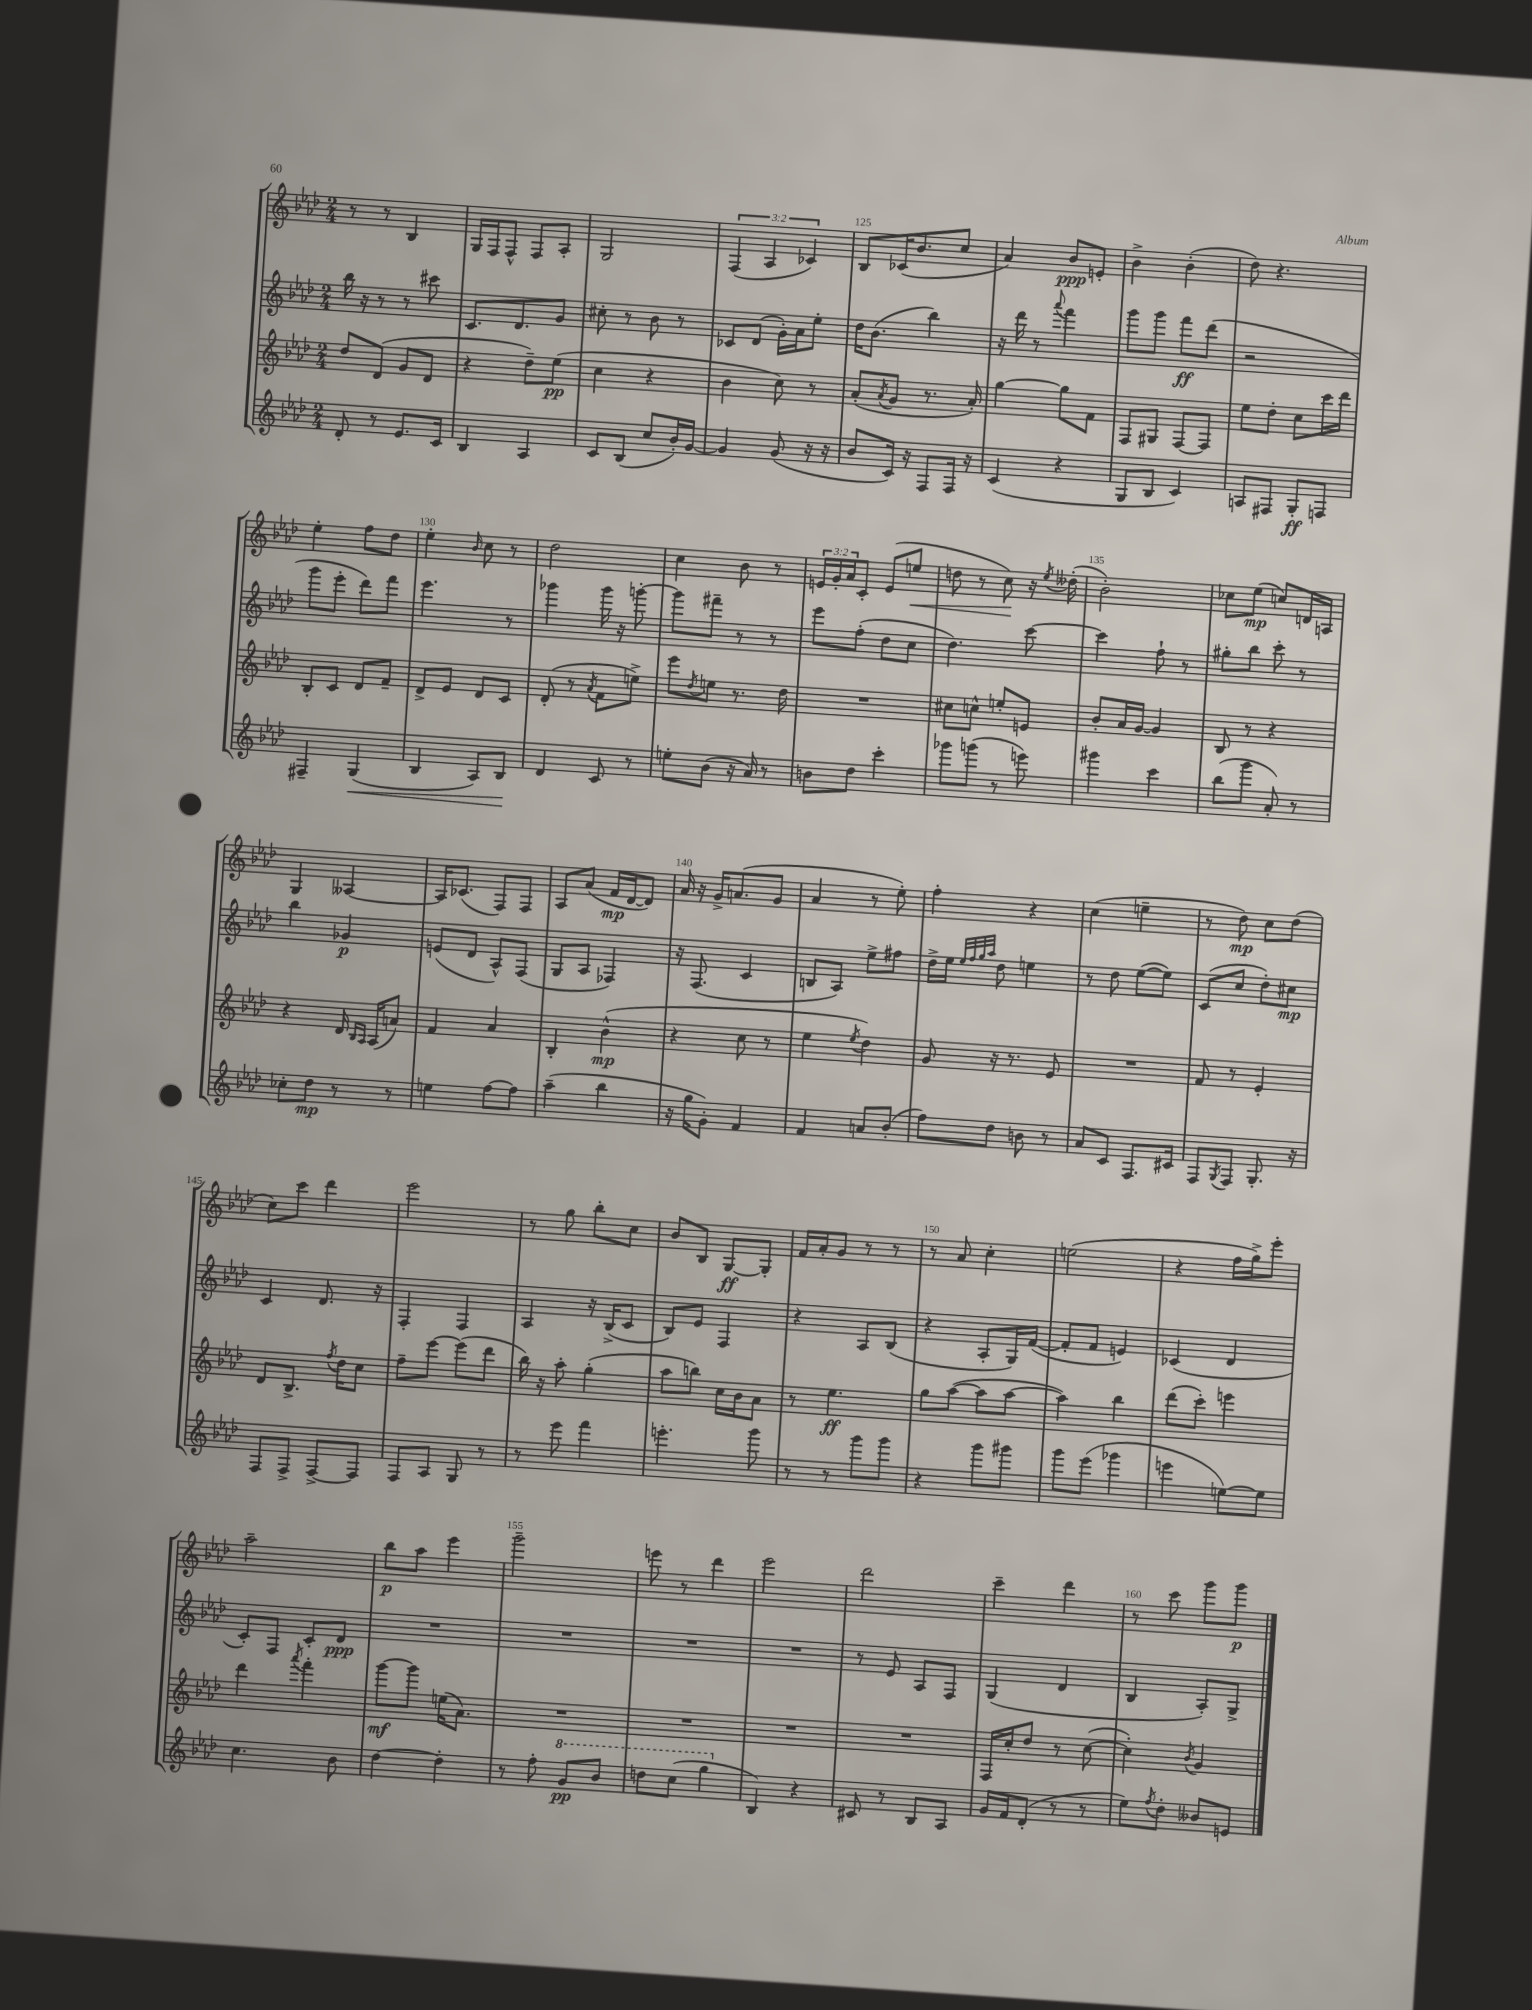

**kern	**kern	**kern	**kern
*staff4	*staff3	*staff2	*staff1
*clefG2	*clefG2	*clefG2	*clefG2
*k[b-e-a-d-]	*k[b-e-a-d-]	*k[b-e-a-d-]	*k[b-e-a-d-]
*M2/4	*M2/4	*M2/4	*M2/4
8d-'	8dd-	16bb-	8r
.	.	16r	.
8r	(8d-	8r	8r
8.e-	8g	8r	4B-
.	8d-	8ccc#	.
16c	.	.	.
=	=	=	=
4B-	4r	8.c	16G
.	.	.	16F
.	.	.	8F^^
.	.	8.d-	.
4A-	8dd-~)	.	8F
.	(8ee-	8g	8A-'
=	=	=	=
8c	4cc	8cc#'	2G
(8B-	.	8r	.
8cc	4r	8b-	.
16b-')	.	8r	.
[16g	.	.	.
=	=	=	=
4g]	4b-	8c-	(6F
.	.	(8d-	.
.	.	.	6A-
(8g	8cc)	16g')	.
.	.	16a-	.
.	.	.	6c-)
16r	8r	8ee-'	.
16r	.	.	.
=	=	=	=
8b-	(8a-'	16dd-	8B-
.	.	(8.b-	.
.	8qa-	.	.
16c)	8g	.	(16c-
16r	.	.	8.b-
8F	8.r	4bb-)	.
16F	.	.	8cc
16r	16a-')	.	.
=	=	=	=
(4c	[4gg	16r	4a-)
.	.	16ddd-	.
.	.	8r	.
.	.	8qqaaa-	.
4r	8gg]	4fff	8b-
.	8f	.	8e'
=	=	=	=
8G	8F	8ggg	4b-^
8B-	8G#	8ggg	.
4c)	[8F	8fff	(4b-'
.	8F]	(8ddd-	.
=	=	=	=
8A	8ee-	2r	8dd-)
8F#	8dd-'	.	4.r
8G'	8cc	.	.
8F	16ccc	.	.
.	16ddd-	.	.
=	=	=	=
4F#~	8B-'	8ggg	4ee-'
.	8c	8eee-'	.
(4G	8d-	8ddd-)	8ff
.	8f~	8fff	8dd-
=	=	=	=
4B-	8d-^	4.eee-	4ee-'
.	8e-	.	.
.	.	.	16qqb-
8A-)	8d-	.	8cc
8B-	8c	8r	8r
=	=	=	=
4d-	(8d-'	4ggg-	2dd-
.	8r	.	.
.	8qa-	.	.
8c	8f	16ggg-	.
.	.	16r	.
8r	8ee^)	[8ggg'	.
=	=	=	=
8ee'	8eee-	8ggg]	4cc
.	8qdd-	.	.
(8b-	8ee	8fff#~	.
16r	8.r	8r	8b-
16a-)	.	.	.
8r	.	8r	8r
.	16dd-	.	.
=	=	=	=
8b	2r	8eee-	24e
.	.	.	24g'
.	.	.	24a-
8dd-	.	(8ff'	8c'
4ccc'	.	8dd-	(8e
.	.	8cc	8ee
=	=	=	=
8ggg-	8cc#	4.dd-)	8dd
(8ggg	8cc^^	.	8r
8r	8ee'	.	8cc)
8eee)	8e	[8ccc	16r
.	.	.	8qee-
.	.	.	(16dd--'
=	=	=	=
4ggg#	8b-'	4ccc]	2b-')
.	16a-	.	.
.	[16g	.	.
4ccc	4g]	8ff`	.
.	.	8r	.
=	=	=	=
(8bb-	8B-	8gg#'	8cc-
8ggg	8r	8bb-	(8ee-
8a-')	4r	8ccc'	8cc)
8r	.	8r	16d
.	.	.	16A
=	=	=	=
8cc-'	4r	4bb-	4G
8dd-	.	.	.
8r	16d-	4g-	[4A--
.	16qqB-	.	.
.	16qqA-	.	.
.	(16A-	.	.
8r	8a)	.	.
=	=	=	=
4ee	4f	(8e	16A--]
.	.	.	(8.c-
.	.	8d-	.
[8ff	4a-	8A-^^)	8F)
8ff]	.	(8F	8F
=	=	=	=
(4aa-~	4B-'	8G	8A-
.	.	8A-	(8a-
4bb-	(4b-^^	4F-)	16f
.	.	.	[16d-
.	.	.	8d-])
=	=	=	=
16r	4r	16r	16a-
16gg	.	(8.F	16r
8g')	.	.	16g^
.	.	.	(8.a
4f	8cc	4c	.
.	8r	.	8g
=	=	=	=
4f	4ee-	8B	4a-
.	.	8A-)	.
.	8qee-	.	.
8a	4dd-)	8ee-^	8r
(8b-'	.	8ff#	8ee-')
=	=	=	=
8ff)	8g	16dd-^	4ff'
.	.	16ee-	.
.	.	32qqee-	.
.	.	32qqff	.
.	.	32qqgg	.
.	.	32qqaa-	.
8dd-	16r	8dd-	.
.	8.r	.	.
8b	.	4ee	4r
8r	8e-	.	.
=	=	=	=
8a-	2r	8r	(4cc
8c	.	8dd-	.
8.F	.	([8ee-	4ee~
.	.	8ee-])	.
16c#	.	.	.
=	=	=	=
8F	8f	(8c	8r
8qG	.	.	.
8F	8r	8cc	8dd-)
8.G'	4e-'	8dd-')	8cc
.	.	8cc#	(8dd-
16r	.	.	.
=	=	=	=
8F	8d-	4c	8cc)
8F^	8.B-^	.	8ccc
[8F^	.	8.d-	4ddd-
.	8qff	.	.
.	16dd-	.	.
8F]	8cc	.	.
.	.	16r	.
=	=	=	=
8F	8ff~	4F'	2eee-
8A-	[8eee-	.	.
8G	(8eee-]	4F	.
8r	8ddd-	.	.
=	=	=	=
8r	16bb-)	4A-	8r
.	16r	.	.
8eee-	8aa-'	.	8gg
4fff	(4gg'	16r	8bb-'
.	.	(16B-^	.
.	.	8c	8cc
=	=	=	=
4.eee'	8aa-	8B-)	8b-
.	8bb)	8e-	8B-
.	16cc	4F	[8G
.	16b-	.	.
8ggg	8a-	.	8G']
=	=	=	=
8r	8r	4r	16f
.	.	.	16a-'
8r	4.ee-	.	8g
8ggg	.	8A-	8r
8ggg	.	(8B-	8r
=	=	=	=
4r	8gg	4r	8r
.	([8aa-	.	8a-
8ggg	8aa-]	8A-'	4cc'
8ggg#	[8aa-	16G)	.
.	.	([16f	.
=	=	=	=
8ggg	4aa-])	8f']	(2ee
(8eee-	.	8f	.
4ggg-	4bb-	4e)	.
=	=	=	=
4eee	(8ddd-	(4c-	4r
.	8ccc')	.	.
[8ee)	4eee	4d-	16ff
.	.	.	16gg^)
8ee]	.	.	8eee-'
=	=	=	=
4.cc	4ddd-	8c')	2aa-~
.	.	8F	.
.	8qaaa-	.	.
.	4fff'	8c'	.
8b-	.	8d-	.
=	=	=	=
[4dd-	[8ggg	2r	8bb-
.	8ggg]	.	8aa-
4dd-']	(16ee	.	4eee-
.	8.a-)	.	.
=	=	=	=
8r	2r	2r	2ggg~
8ff'	.	.	.
8gg	.	.	.
8bb-	.	.	.
=	=	=	=
8ddd	2r	2r	8eee
(8ccc	.	.	8r
4ggg	.	.	4ddd-
=	=	=	=
4B-)	2r	2r	2eee-
4r	.	.	.
=	=	=	=
8c#	2r	8r	2ddd-
8r	.	8e-	.
8B-	.	8A-	.
8A-	.	8F	.
=	=	=	=
16g	16F	(4G	4ccc~
16f	16cc'	.	.
(8d-'	8dd-	.	.
8r	8r	4d-	4ddd-
8r	([8cc	.	.
=	=	=	=
8ee-)	4cc'])	4B-	8r
8qff	.	.	.
8dd-'	.	.	8ccc
.	8qb-	.	.
8b--	4g	8A-')	8ggg
8e	.	8G^	8ggg
==	==	==	==
*-	*-	*-	*-
